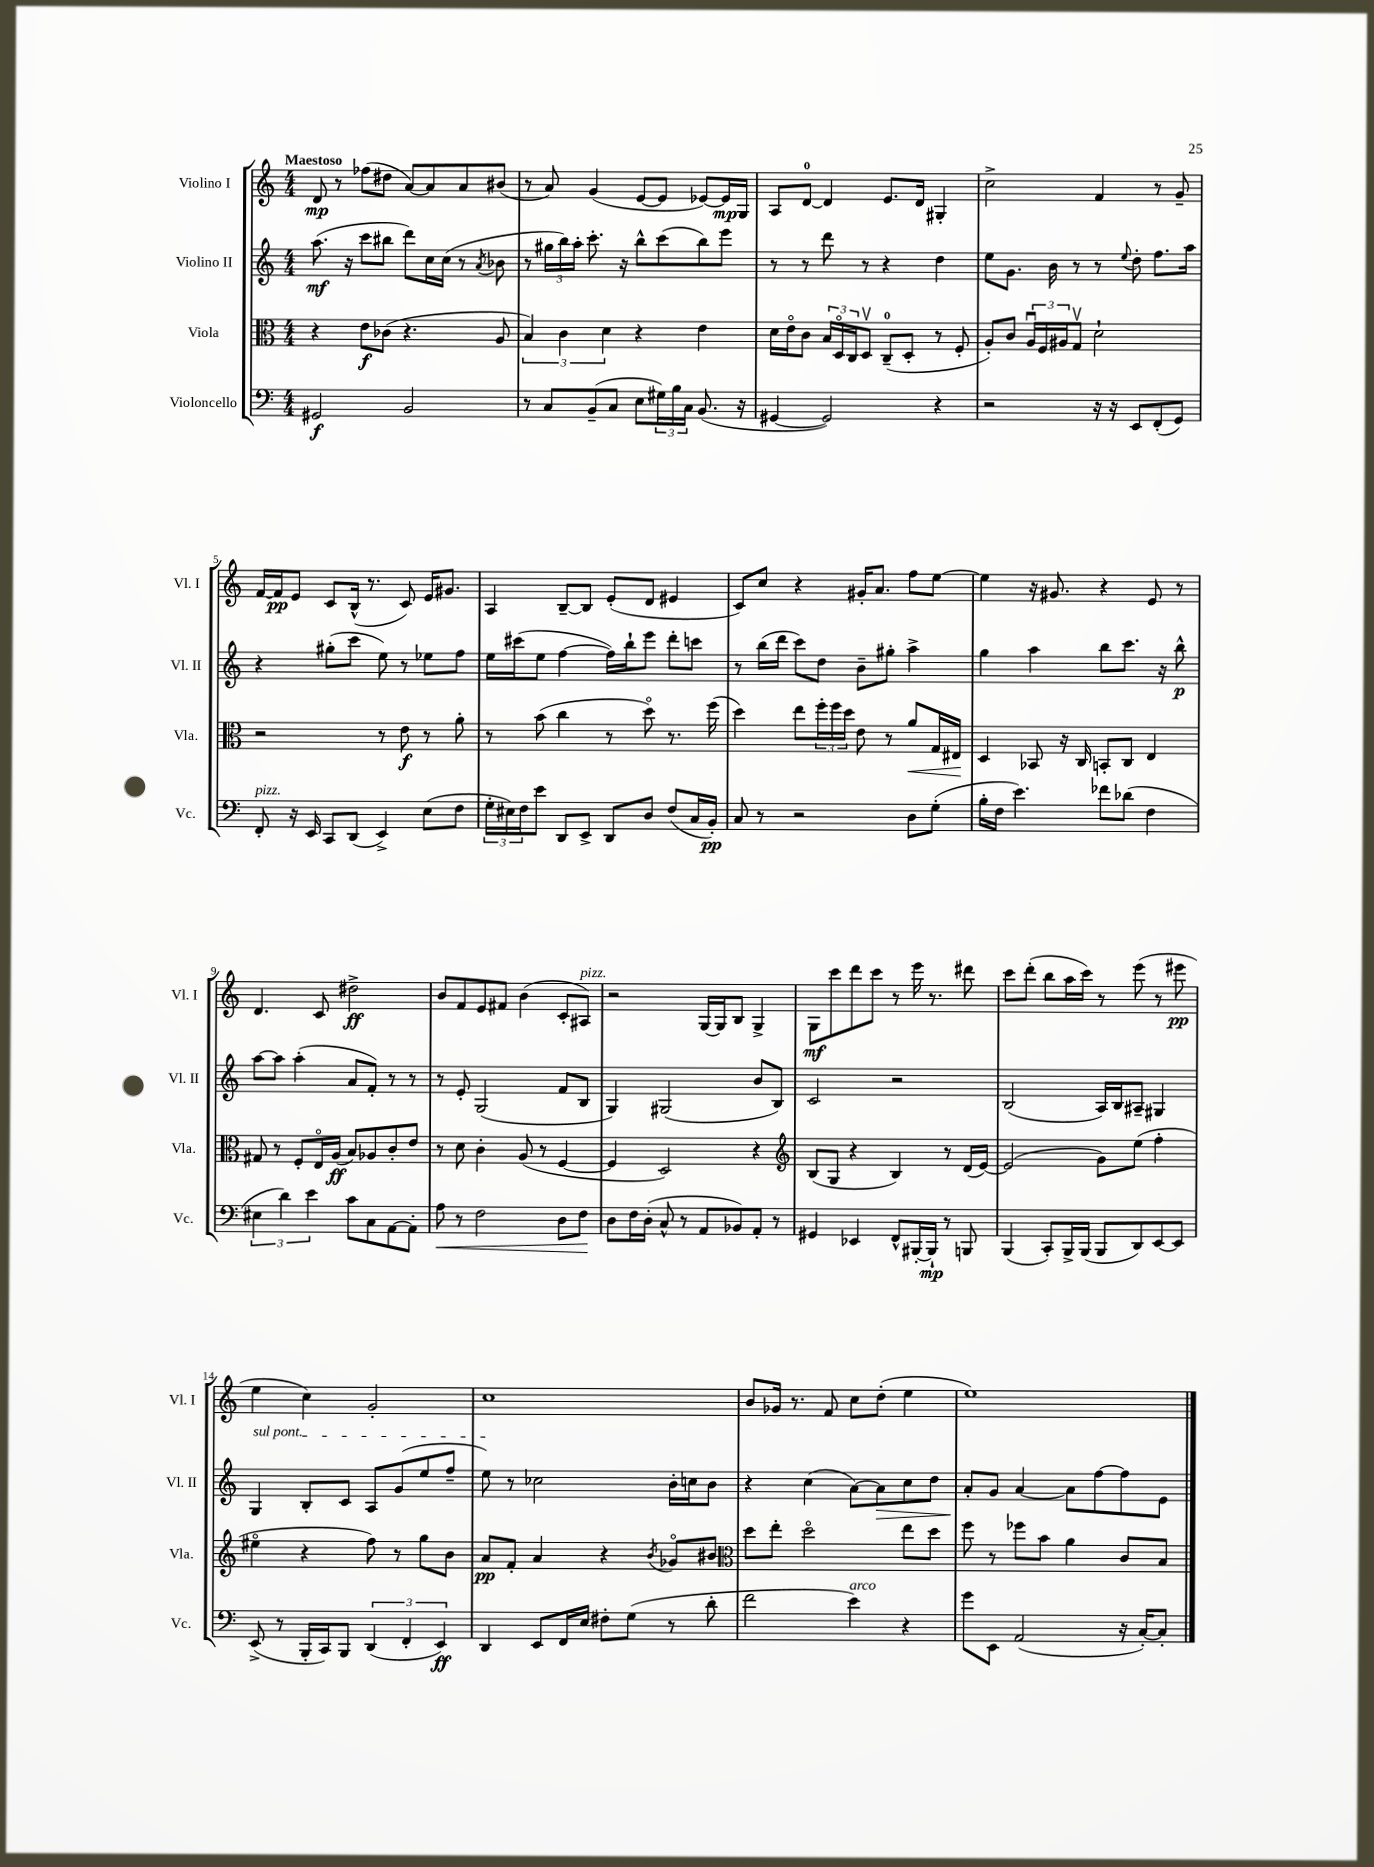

**kern	**dynam	**kern	**dynam	**kern	**dynam	**kern	**dynam
*part4	*part4	*part3	*part3	*part2	*part2	*part1	*part1
*staff4	*staff4	*staff3	*staff3	*staff2	*staff2	*staff1	*staff1
*I"Violoncello	*	*I"Viola	*	*I"Violino II	*	*I"Violino I	*
*I'Vc.	*	*I'Vla.	*	*I'Vl. II	*	*I'Vl. I	*
*clefF4	*	*clefC3	*	*clefG2	*	*clefG2	*
*k[]	*	*k[]	*	*k[]	*	*k[]	*
*M4/4	*	*M4/4	*	*M4/4	*	*M4/4	*
=1	=1	=1	=1	=1	=1	=1	=1
!	!	!	!	!	!	!LO:TX:a:B:t=Maestoso	!
2GG#X/	f	4r	.	(8.aa\	mf	8d/	mp
.	.	.	.	.	.	8r	.
.	.	.	.	16r	.	.	.
.	.	8e\L	f	8ccc\L	.	(8ff-X\L	.
.	.	(8c-X\J	.	8bb#X\J	.	8dd#X\J	.
2BB/	.	4.r	.	8ddd\L)	.	[8a/L)	.
.	.	.	.	16cc\L	.	8a/]	.
.	.	.	.	(16cc\JJ	.	.	.
.	.	.	.	8r	.	8a/	.
.	.	.	.	8qa/	.	.	.
.	.	8A/	.	8b-X\	.	(8b#X/J	.
=2	=2	=2	=2	=2	=2	=2	=2
8r	.	6B/)	.	8r	.	8r	.
8C/L	.	.	.	24gg#X\LL	.	8a/)	.
.	.	6c\	.	24bb\)	.	.	.
.	.	.	.	24aa'\JJ	.	.	.
(8BB~/	.	.	.	8.ccc'\	.	(4g/	.
.	.	6d\	.	.	.	.	.
8C/J	.	.	.	.	.	.	.
.	.	.	.	16r	.	.	.
8E\L	.	4r	.	8bb^^\L	.	[8e/L	.
24G#X\L)	.	.	.	(8ccc\	.	8e/J]	.
24B\	.	.	.	.	.	.	.
24C\JJ	.	.	.	.	.	.	.
(8.BB/	.	4e\	.	8bb\)	.	[8e-X/L)	.
.	.	.	.	8eee\J	.	16e-/L]	mp
16r	.	.	.	.	.	16G/JJ	.
=3	=3	=3	=3	=3	=3	=3	=3
[4GG#X/	.	16d\LL	.	8r	.	8A/L	.
.	.	16e\J	.	.	.	.	.
.	.	8c\J	.	8r	.	[8d/J	.
2GG#/])	.	24B/LL	.	8ddd\	.	4d/]	.
.	.	24D/	.	.	.	.	.
.	.	24C/J	.	.	.	.	.
.	.	8Dv/J	.	8r	.	.	.
.	.	(8C~/L	.	4r	.	8.e/L	.
.	.	8D'/J	.	.	.	.	.
.	.	.	.	.	.	16d/Jk	.
4r	.	8r	.	4dd\	.	4G#X'/	.
.	.	8F'/	.	.	.	.	.
=4	=4	=4	=4	=4	=4	=4	=4
2r	.	8A'/L)	.	8ee\L	.	2cc^\	.
.	.	8c/J	.	8.g\J	.	.	.
.	.	24Au/LL	.	.	.	.	.
.	.	24F/	.	.	.	.	.
.	.	.	.	16b\	.	.	.
.	.	24A#X/J	.	.	.	.	.
.	.	8Gv/J	.	8r	.	.	.
16r	.	2d`\	.	8r	.	4f/	.
16r	.	.	.	.	.	.	.
.	.	.	.	8qqee/	.	.	.
8EE/L	.	.	.	8dd'\	.	.	.
(8FF'/	.	.	.	8.ff\L	.	8r	.
8GG/J)	.	.	.	.	.	8g~/	.
.	.	.	.	16aa\Jk	.	.	.
!!LO:LB:g=z
=5	=5	=5	=5	=5	=5	=5	=5
!LO:TX:a:i:t=pizz.	!	!	!	!	!	!	!
8FF'/	.	2r	.	4r	.	[16f/LL	.
.	.	.	.	.	.	16f/J]	pp
16r	.	.	.	.	.	8e/J	.
16EE/	.	.	.	.	.	.	.
8CC/L	.	.	.	(8gg#X'\L	.	8c/L	.
(8DD/J	.	.	.	8ccc\J	.	(16B^^/Jk	.
.	.	.	.	.	.	8.r	.
4EE^/)	.	8r	.	8ee\)	.	.	.
.	.	8e\	f	8r	.	8c/)	.
(8E\L	.	8r	.	8ee-X\L	.	16e/KL	.
.	.	.	.	.	.	8.g#X/J	.
8F\J	.	8a'\	.	8ff\J	.	.	.
=6	=6	=6	=6	=6	=6	=6	=6
24G'\LL	.	8r	.	16ee\LL	.	4A/	.
24E#X\)	.	.	.	.	.	.	.
.	.	.	.	(16ccc#X\J	.	.	.
24F\J	.	.	.	.	.	.	.
8e\J	.	(8b\	.	8ee\J	.	.	.
8DD/L	.	4cc\	.	[4ff\	.	[8B~/L	.
8EE^/J	.	.	.	.	.	8B/J]	.
8DD/L	.	8r	.	16ff\LL])	.	(8e'/L	.
.	.	.	.	16bb`\J	.	.	.
8D/J	.	8dd\)	.	8eee\J	.	8d/J	.
(8F/L	.	8.r	.	8ddd'\L	.	4e#X/	.
16C/L	.	.	.	8cccn\J	.	.	.
16BB'/JJ)	pp	(16ff\	.	.	.	.	.
=7	=7	=7	=7	=7	=7	=7	=7
8C/	.	4dd\)	.	8r	.	8c/L)	.
8r	.	.	.	(16bb\LL	.	8cc/J	.
.	.	.	.	16ddd\JJ	.	.	.
2r	.	8ee\L	.	8ccc\L)	.	4r	.
.	.	24ff'\L	.	8dd\J	.	.	.
.	.	24ff\	.	.	.	.	.
.	.	24dd\JJ	.	.	.	.	.
.	.	8e\	.	8b~\L	.	16g#X'/KL	.
.	.	.	.	.	.	8.a/J	.
.	.	8r	.	8gg#X'\J	.	.	.
!	!	!	!LO:HP:b	!	!	!	!
8D\L	.	8a/L	<	4aa^\	.	8ff\L	.
(8G'\J	.	16G/L	.	.	.	[8ee\J	.
.	.	16E#X/JJ	.	.	.	.	.
.	.	.	[	.	.	.	.
=8	=8	=8	=8	=8	=8	=8	=8
16B'\LL	.	4D/	.	4gg\	.	4ee\]	.
16F\JJ	.	.	.	.	.	.	.
4.e\)	.	.	.	.	.	.	.
.	.	8BB-X/	.	4aa\	.	16r	.
.	.	.	.	.	.	8.g#X/	.
.	.	16r	.	.	.	.	.
.	.	16C/	.	.	.	.	.
8f-X\L	.	8BBn'/L	.	8bb\L	.	4r	.
(8d-X\J	.	8C/J	.	8.ccc\J	.	.	.
4F\	.	4E/	.	.	.	8e/	.
.	.	.	.	16r	.	.	.
.	.	.	.	8bb^^\	p	8r	.
!!LO:LB:g=z
=9	=9	=9	=9	=9	=9	=9	=9
6E#X\	.	8G#X/	.	[8aa\L	.	4.d/	.
.	.	8r	.	8aa\J]	.	.	.
6d\)	.	.	.	.	.	.	.
.	.	8F'/L	.	(4aa'\	.	.	.
6e\	.	.	.	.	.	.	.
.	.	16E/L	.	.	.	8c/	.
.	.	(16A/JJ	ff	.	.	.	.
8c\L	.	8B/L)	.	8a/L	.	2dd#X^\	ff
8C\	.	8A-X/	.	8f'/J)	.	.	.
[8AA\	.	8c'/	.	8r	.	.	.
8AA'\J]	.	8e/J	.	8r	.	.	.
=10	=10	=10	=10	=10	=10	=10	=10
!	!LO:HP:b	!	!	!	!	!	!
8A\	<	8r	.	8r	.	8b/L	.
8r	.	8d\	.	8e'/	.	8f/	.
2F\	.	4c'\	.	(2G/	.	8e/	.
.	.	.	.	.	.	8f#X/J	.
.	.	(8A/	.	.	.	(4b\	.
.	.	8r	.	.	.	.	.
8D\L	.	[4F/	.	8f/L	.	8c'/L	.
!	!	!	!	!	!	!LO:TX:a:i:t=pizz.	!
8F\J	.	.	.	8B/J	.	8A#X/J)	.
.	[	.	.	.	.	.	.
=11	=11	=11	=11	=11	=11	=11	=11
8D\L	.	4F/]	.	4G/)	.	2r	.
16F\L	.	.	.	.	.	.	.
(16D'\JJ	.	.	.	.	.	.	.
8C^^/	.	2D/)	.	(2G#X/	.	.	.
8r	.	.	.	.	.	.	.
8AA/L	.	.	.	.	.	[16G/LL	.
.	.	.	.	.	.	16G/J]	.
8BB-X/)	.	.	.	.	.	8B/J	.
8AA'/J	.	4r	.	8b/L	.	4G^/	.
8r	.	.	.	8B/J)	.	.	.
=12	=12	=12	=12	=12	=12	=12	=12
*	*	*clefG2	*	*	*	*	*
4GG#X/	.	(8B/L	.	2c/	.	8G\L	mf
.	.	8G/J	.	.	.	8ccc\	.
4EE-X/	.	4r	.	.	.	8ddd\	.
.	.	.	.	.	.	8ccc\J	.
8FF^^/L	.	4B/)	.	2r	.	8r	.
[16BBB#X'/L	.	.	.	.	.	16eee\	.
16BBB#`/JJ]	mp	.	.	.	.	8.r	.
8r	.	8r	.	.	.	.	.
8BBBn/	.	(16d/LL	.	.	.	8ddd#X\	.
.	.	[16e/JJ)	.	.	.	.	.
=13	=13	=13	=13	=13	=13	=13	=13
(4BBB/	.	(2e/]	.	(2B/	.	8ccc\L	.
.	.	.	.	.	.	(8ddd'\J	.
8CC'/L)	.	.	.	.	.	8bb\L	.
16BBB^/L	.	.	.	.	.	16aa\L	.
(16BBB/JJ	.	.	.	.	.	16ccc\JJ)	.
8BBB/L	.	8g\L)	.	16A/LL)	.	8r	.
.	.	.	.	16B/J	.	.	.
8DD/)	.	(8ee\J	.	8A#X~/J	.	(8eee\	.
[8EE/	.	4ff'\	.	4G#X/	.	8r	.
8EE/J]	.	.	.	.	.	8eee#X\	pp
!!LO:LB:g=z
=14	=14	=14	=14	=14	=14	=14	=14
!	!	!	!	!LO:TX:a:i:t=sul pont.	!	!	!
(8EE^/	.	4ee#X\	.	4G/	.	4ee\	.
8r	.	.	.	.	.	.	.
16BBB'/LL	.	4r	.	8B'/L	.	4cc\)	.
16CC/J)	.	.	.	.	.	.	.
8BBB/J	.	.	.	8c/J	.	.	.
(6DD/	.	8ff\)	.	8A/L	.	2g'/	.
.	.	8r	.	(8g/	.	.	.
6FF'/	.	.	.	.	.	.	.
.	.	8gg\L	.	8ee/	.	.	.
6EE/)	ff	.	.	.	.	.	.
.	.	8b\J	.	8ff~/J	.	.	.
=15	=15	=15	=15	=15	=15	=15	=15
4DD/	.	8a/L	pp	8ee\)	.	1cc	.
.	.	8f'/J	.	8r	.	.	.
8EE/L	.	4a/	.	2cc-X\	.	.	.
16FF/L	.	.	.	.	.	.	.
16E/JJ	.	.	.	.	.	.	.
8F#X'\L	.	4r	.	.	.	.	.
(8G\J	.	.	.	.	.	.	.
.	.	8qb/	.	.	.	.	.
8r	.	8g-X/L	.	16b'\LL	.	.	.
.	.	.	.	16ccn\J	.	.	.
8d'\	.	8b#X/J	.	8b\J	.	.	.
=16	=16	=16	=16	=16	=16	=16	=16
*	*	*clefC3	*	*	*	*	*
2f\	.	8dd\L	.	4r	.	8b/L	.
.	.	8ee'\J	.	.	.	16g-X/Jk	.
.	.	.	.	.	.	8.r	.
.	.	2dd\	.	(4cc\	.	.	.
.	.	.	.	.	.	8f/	.
!LO:TX:a:i:t=arco	!	!	!	!	!	!	!
4e\)	.	.	.	[8a\L)	.	8cc\L	.
!	!	!	!	!	!LO:HP:b	!	!
.	.	.	.	8a\]	>	(8dd'\J	.
4r	.	8ee\L	.	8cc\	.	4ee\	.
.	.	8dd\J	.	8dd\J	.	.	.
=17	=17	=17	=17	=17	=17	=17	=17
8g\L	.	8ff\	.	8a'/L	.	1ee)	.
8EE\J	.	8r	.	8g/J	]	.	.
(2AA/	.	8ff-X\L	.	[4a/	.	.	.
.	.	8b\J	.	.	.	.	.
.	.	4a\	.	8a\L]	.	.	.
.	.	.	.	[8ff\	.	.	.
16r	.	8c/L	.	8ff\]	.	.	.
[16C'/KL)	.	.	.	.	.	.	.
8C'/J]	.	8B/J	.	8e\J	.	.	.
==	==	==	==	==	==	==	==
*-	*-	*-	*-	*-	*-	*-	*-
